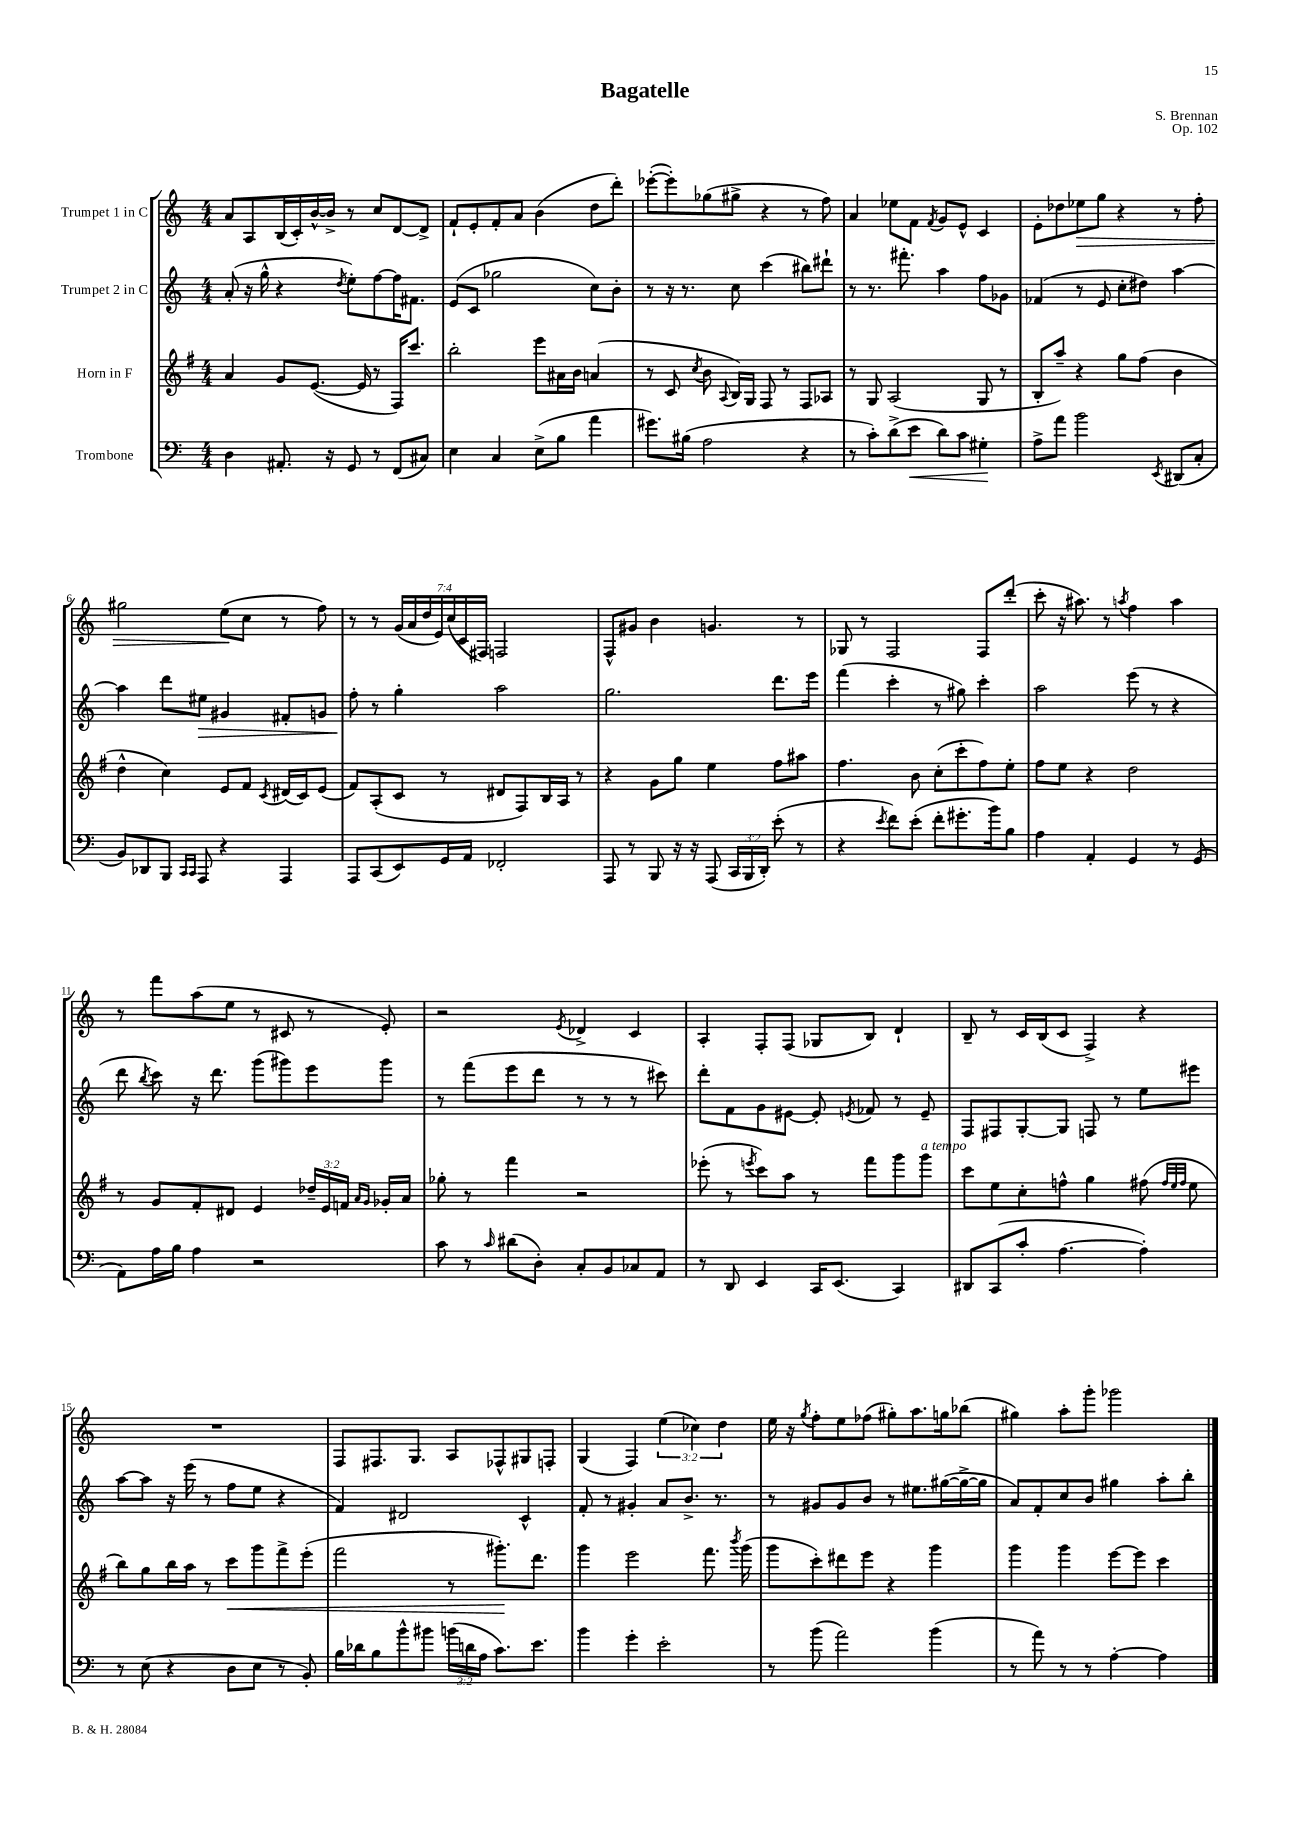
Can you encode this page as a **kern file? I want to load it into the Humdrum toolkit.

**kern	**kern	**kern	**kern
*staff4	*staff3	*staff2	*staff1
*clefF4	*clefG2	*clefG2	*clefG2
*k[]	*k[f#]	*k[]	*k[]
*M4/4	*M4/4	*M4/4	*M4/4
4D\	4a/	(8a'/	8a/L
.	.	16r	8A/
.	.	16gg^^\	.
8.AA#'/	8g/L	4r	(16B/L
.	.	.	16c'/)
.	([8.e/J	.	[16b^^/
16r	.	.	16b^/]JJ
.	.	8qdd/	.
8GG/	.	8ee'\L)	8r
.	16e/]	.	.
8r	8r	[8ff\	8cc/L
(8FF/L	16F#/LK)	16ff\]K	[8d/
.	8.ccc/J	8.f#\J	.
8C#/J)	.	.	8d^/]J
=	=	=	=
4E\	2bb'\	(8e/L	8f`/L
.	.	8c/J	8e'/
4C/	.	2gg-\	8f'/
.	.	.	8a/J
(8E^\L	8eee\L	.	(4b\
8B\J	16a#\L	.	.
.	16b\JJ	.	.
4a\	(4a/	8cc\L)	8dd\L
.	.	8b'\J	8ddd'\J)
=	=	=	=
8.g#\L)	8r	8r	([8eee-'\L
.	8c/	16r	8eee-'\])
(16B#\Jk	.	8.r	.
.	8qcc/	.	.
2A\	8b\	.	(8gg-\
.	8qqA/	.	.
.	16B/LL)	8cc\	8gg#^\J
.	16G/JJ	.	.
.	8F#/	(4ccc\	4r
.	8r	.	.
4r	8F#/L	8bb#\L)	8r
.	8A-/J	8ddd#`\J	8ff\)
=	=	=	=
8r	8r	8r	4a/
8c'\L)	8G/	8.r	.
(8d^\	(2A/	.	8ee-\L
.	.	8.fff#'\	.
8e\J	.	.	8f\J
.	.	.	8qf/
8d\L)	.	4aa\	8g/L
8c\J	.	.	8e^^/J
4G#'\	8G/	8ff\L	4c/
.	8r	8g-\J	.
=	=	=	=
8A^\L	8B'/L	(4f-/	8e'\L
8a\J	8aa~/J)	.	8dd-\
2b\	4r	8r	8ee-\
.	.	8e/	8gg\J
.	8gg\L	8cc'\L	4r
.	(8ff#\J	8dd#\J)	.
8qEE/	.	.	.
(8DD#/L	4b\	[4aa\	8r
8C'/J	.	.	8ff'\
=	=	=	=
8BB/L)	4dd^^\	4aa\]	2gg#\
8DD-/	.	.	.
8BBB/J	4cc\)	8ddd\L	.
16qqCC/LL	.	.	.
16qqCC/JJ	.	.	.
8AAA/	.	8ee#\J	.
4r	8e/L	4g#/	(8ee\L
.	8f#/J	.	8cc\J
.	8qc/	.	.
4AAA/	(16d#/LL	8f#'/L	8r
.	16c/J)	.	.
.	(8e/J	8g/J	8ff\)
=	=	=	=
8AAA/L	8f#/L)	8ff'\	8r
(8CC/	(8A'/	8r	8r
8EE/)	8c/J	4gg'\	(28g/LL
.	.	.	28a/
.	.	.	28dd/
.	.	.	28e/)
16GG/L	8r	.	.
.	.	.	(28cc/
.	.	.	28c/
16AA/JJ	.	.	.
.	.	.	28F#/JJ)
2FF-'/	8d#/L	2aa\	2F/
.	8F#/)	.	.
.	16B/L	.	.
.	16A/JJ	.	.
.	8r	.	.
=	=	=	=
8AAA/	4r	2.gg\	8F^^/L
8r	.	.	8g#/J
8BBB/	8g\L	.	4b\
16r	8gg\J	.	.
16r	.	.	.
(8AAA/	4ee\	.	4.g/
24CC/LL	.	.	.
24BBB/	.	.	.
24DD'/JJ)	.	.	.
(8e'\	8ff#\L	8.ddd\L	.
8r	8aa#\J	.	8r
.	.	16eee\Jk	.
=	=	=	=
4r	4.ff#\	(4fff\	8G-/
.	.	.	8r
8qe/	.	.	.
8f\L)	.	4ccc'\	2F/
(8e'\J	8b\	.	.
8f'\L	(8cc'\L	8r	.
8.g#'\	8ccc'\	8gg#\)	.
.	8ff#\)	4ccc'\	8F/L
16b\k)	.	.	.
8B\J	8ee'\J	.	(8ddd'/J
=	=	=	=
4A\	8ff#\L	2aa\	8ccc'\
.	8ee\J	.	16r
.	.	.	8.aa#\)
4AA'/	4r	.	.
.	.	.	8r
.	.	.	8qaa/
4GG/	2dd\	(8eee\	4ff\
.	.	8r	.
8r	.	4r	4aa\
(8GG/	.	.	.
=	=	=	=
8AA\L)	8r	8ddd\	8r
.	.	8qbb/	.
16A\L	8g/L	8ccc\)	8fff\L
16B\JJ	.	.	.
4A\	8f#'/	16r	(8aa\
.	.	8.ddd\	.
.	8d#/J	.	8ee\J
2r	4e/	(8ggg\L	8r
.	.	8ggg#\)	8c#/
.	24dd-~/LL	8eee\	8r
.	24e/	.	.
.	24f/JJ	.	.
.	16qqa/LL	.	.
.	16qqg/JJ	.	.
.	16g-'/LL	8ggg#\J	8e'/)
.	16a/JJ	.	.
=	=	=	=
8c\	8gg-'\	8r	2r
8r	8r	(8fff\L	.
16qqc/	.	.	.
(8d#\L	4fff#\	8eee\	.
8D'\J)	.	8ddd\J	.
.	.	.	8qe/
8C'/L	2r	8r	4d-^/
8BB/	.	8r	.
8C-/	.	8r	4c/
8AA/J	.	8ccc#\)	.
=	=	=	=
8r	(8eee-'\	8ddd'\L	4A'/
8DD/	8r	8f\	.
.	8qeee/	.	.
4EE/	8ccc\L)	8g\	8F'/L
.	8aa\J	[8e#\J	(8F/J
16CC/LK	8r	8e#'/]	8G-/L
(8.EE/J	.	.	.
.	.	8qe/	.
.	8fff#\L	8f-/	8B/J)
4CC/)	8ggg\	8r	4d`/
.	8ggg\J	8e~/	.
=	=	=	=
8DD#/L	8ccc\L	8F/L	8B~/
(8CC/	8ee\	8F#/	8r
8c'/J	8cc'\	[8G'/	16c/LL
.	.	.	(16B/J
[4.A\	8ff^^\J	8G/]J	8c/J
.	4gg\	8F/	4F^/)
.	.	8r	.
4A'\])	(8ff#\	8ee\L	4r
.	32qqff#/LLL	.	.
.	32qqee/	.	.
.	32qqff#/JJJ	.	.
.	8ee\	8eee#\J	.
=	=	=	=
8r	8bb\L)	[8aa\L	1r
(8E\	8gg\	8aa\]J	.
4r	16bb\L	16r	.
.	16aa\JJ	(16eee\	.
.	8r	8r	.
8D\L	8ccc\L	8ff\L	.
8E\J	8ggg\	8ee\J	.
8r	8fff#^\	4r	.
8BB'/)	(8eee'\J	.	.
=	=	=	=
16B\LL	2fff#\	4f/)	8F/L
16d-\J	.	.	.
8B\	.	.	8.F#/
8b^^\	.	2d#/	.
.	.	.	8.G/J
8b#\J	.	.	.
(24b\LL	8r	.	8A/L
24d\	.	.	.
24A\JJ	.	.	.
8.c\L)	8.ggg#'\L)	.	8F-^^/
.	.	4c^^/	8G#/
8.e\J	8.ddd\J	.	.
.	.	.	8F'/J
=	=	=	=
4b\	4ggg\	8f'/	(4G/
.	.	8r	.
4g'\	2eee\	4g#'/	4F/)
2e'\	.	8a/L	(6ee\
.	.	8.b^/J	.
.	.	.	6cc-\)
.	8.fff#\	.	.
.	.	8.r	.
.	.	.	6dd\
.	8qbbb/	.	.
.	(16ggg\	.	.
=	=	=	=
8r	8ggg\L	8r	16ee\
.	.	.	16r
.	.	.	8qgg/
(8b\	8ccc'\)	8g#/L	8ff'\L
2a\)	8ddd#\	8g#/	8ee\
.	8eee\J	8b/J	(8ff-\J
.	4r	8r	8gg#'\L)
.	.	8.ee#\L	8.aa\
(4b\	4ggg\	.	.
.	.	([16gg#\L	16gg\k
.	.	16gg#^\_	(8bb-\J
.	.	16gg#\]JJ	.
=	=	=	=
8r	4ggg\	8a/L)	4gg#\)
8a\)	.	8f'/	.
8r	4ggg\	8cc/	8aa'\L
8r	.	8b/J	8ggg'\J
[4A'\	[8eee\L	4gg#\	2ggg-\
.	8eee\]J	.	.
4A\]	4ccc\	8aa'\L	.
.	.	8bb'\J	.
==	==	==	==
*-	*-	*-	*-
